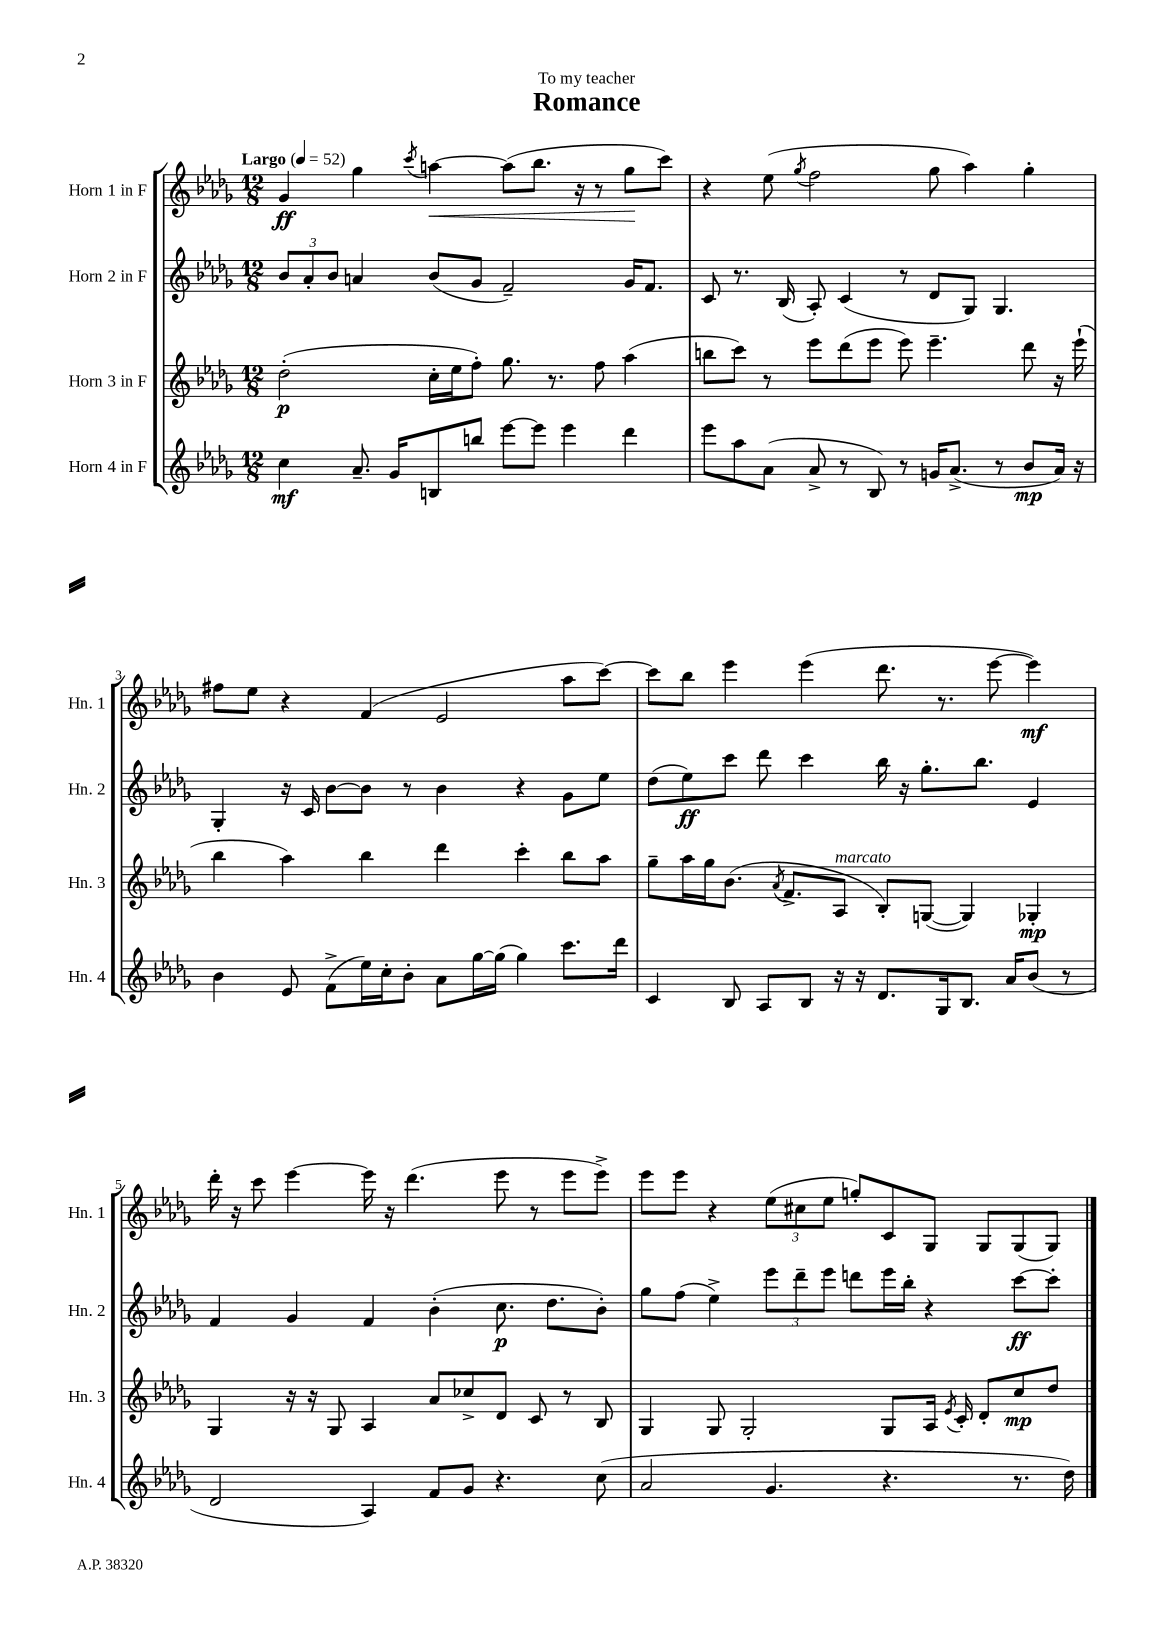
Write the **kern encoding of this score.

**kern	**kern	**kern	**kern
*staff4	*staff3	*staff2	*staff1
*clefG2	*clefG2	*clefG2	*clefG2
*k[b-e-a-d-g-]	*k[b-e-a-d-g-]	*k[b-e-a-d-g-]	*k[b-e-a-d-g-]
*M12/8	*M12/8	*M12/8	*M12/8
*MM52	*MM52	*MM52	*MM52
4cc	(2dd-'	12b-	4g-
.	.	12a-'	.
.	.	12b-	.
8.a-~	.	4a	4gg-
16g-	.	.	.
.	.	.	8qccc
8B	16cc'	(8b-	[4aa
.	16ee-	.	.
8bb	8ff')	8g-	.
[8eee-	8.gg-	2f~)	(8aa]
8eee-]	.	.	8.bb-
.	8.r	.	.
4eee-	.	.	.
.	.	.	16r
.	8ff	.	8r
4ddd-	(4aa-	16g-	8gg-
.	.	8.f	.
.	.	.	8ccc)
=	=	=	=
8eee-	8bb	8c	4r
8aa-	8ccc)	8.r	.
(8a-	8r	.	(8ee-
.	.	(16B-	.
.	.	.	8qgg-
8a-^	8eee-	8A-')	2ff
8r	(8ddd-	(4c	.
8B-)	8eee-	.	.
8r	8eee-)	8r	.
16g	4.eee-~	8d-	8gg-
(8.a-^	.	.	.
.	.	8G-)	4aa-)
8r	.	4.G-	.
8b-	8ddd-	.	4gg-'
16a-)	16r	.	.
16r	(16eee-`	.	.
=	=	=	=
4b-	4bb-	4G-'	8ff#
.	.	.	8ee-
8e-	4aa-)	16r	4r
.	.	16c	.
(8f^	.	[8b-	.
16ee-)	4bb-	8b-]	(4f
16cc'	.	.	.
8b-'	.	8r	.
8a-	4ddd-	4b-	2e-
[16gg-	.	.	.
(16gg-]	.	.	.
4gg-)	4ccc'	4r	.
8.ccc	8bb-	8g-	8aa-
.	8aa-	8ee-	[8ccc)
16ddd-	.	.	.
=	=	=	=
4c	8gg-~	(8dd-	8ccc]
.	16aa-	8ee-)	8bb-
.	16gg-	.	.
8B-	(8.b-	8ccc	4eee-
8A-	.	8ddd-	.
.	8qa-	.	.
.	8.f^	.	.
8B-	.	4ccc	(4eee-
16r	8A-	.	.
16r	.	.	.
8.d-	8B-')	16bb-	8.ddd-
.	.	16r	.
.	([8G	8.gg-'	.
16G-	.	.	8.r
8.B-	4G])	.	.
.	.	8.bb-	.
.	.	.	[8eee-
16a-	.	.	.
(8b-	4G-'	4e-	4eee-])
8r	.	.	.
=	=	=	=
2d-	4G-	4f	16ddd-'
.	.	.	16r
.	.	.	8ccc
.	16r	4g-	[4eee-
.	16r	.	.
.	8G-	.	.
4A-)	4A-	4f	16eee-]
.	.	.	16r
.	.	.	(4.ddd-
8f	8a-	(4b-'	.
8g-	8cc-^	.	.
4.r	8d-	8.cc	8eee-
.	8c	.	8r
.	.	8.dd-	.
.	8r	.	8eee-
(8cc	8B-	8b-')	8eee-^)
=	=	=	=
2a-	4G-	8gg-	8eee-
.	.	(8ff	8eee-
.	8G-	4ee-^)	4r
.	2G-'	.	.
4.g-	.	12eee-	(12ee-
.	.	12ddd-~	12cc#
.	.	12eee-	12ee-
.	.	8ddd	8gg')
4.r	8G-	16eee-	8c
.	.	16bb-'	.
.	16A-	4r	8G-
.	8qe-	.	.
.	16c'	.	.
.	8d-'	.	8G-
8.r	8cc	[8ccc	(8G-
.	8dd-	8ccc']	8G-)
16dd-)	.	.	.
==	==	==	==
*-	*-	*-	*-
